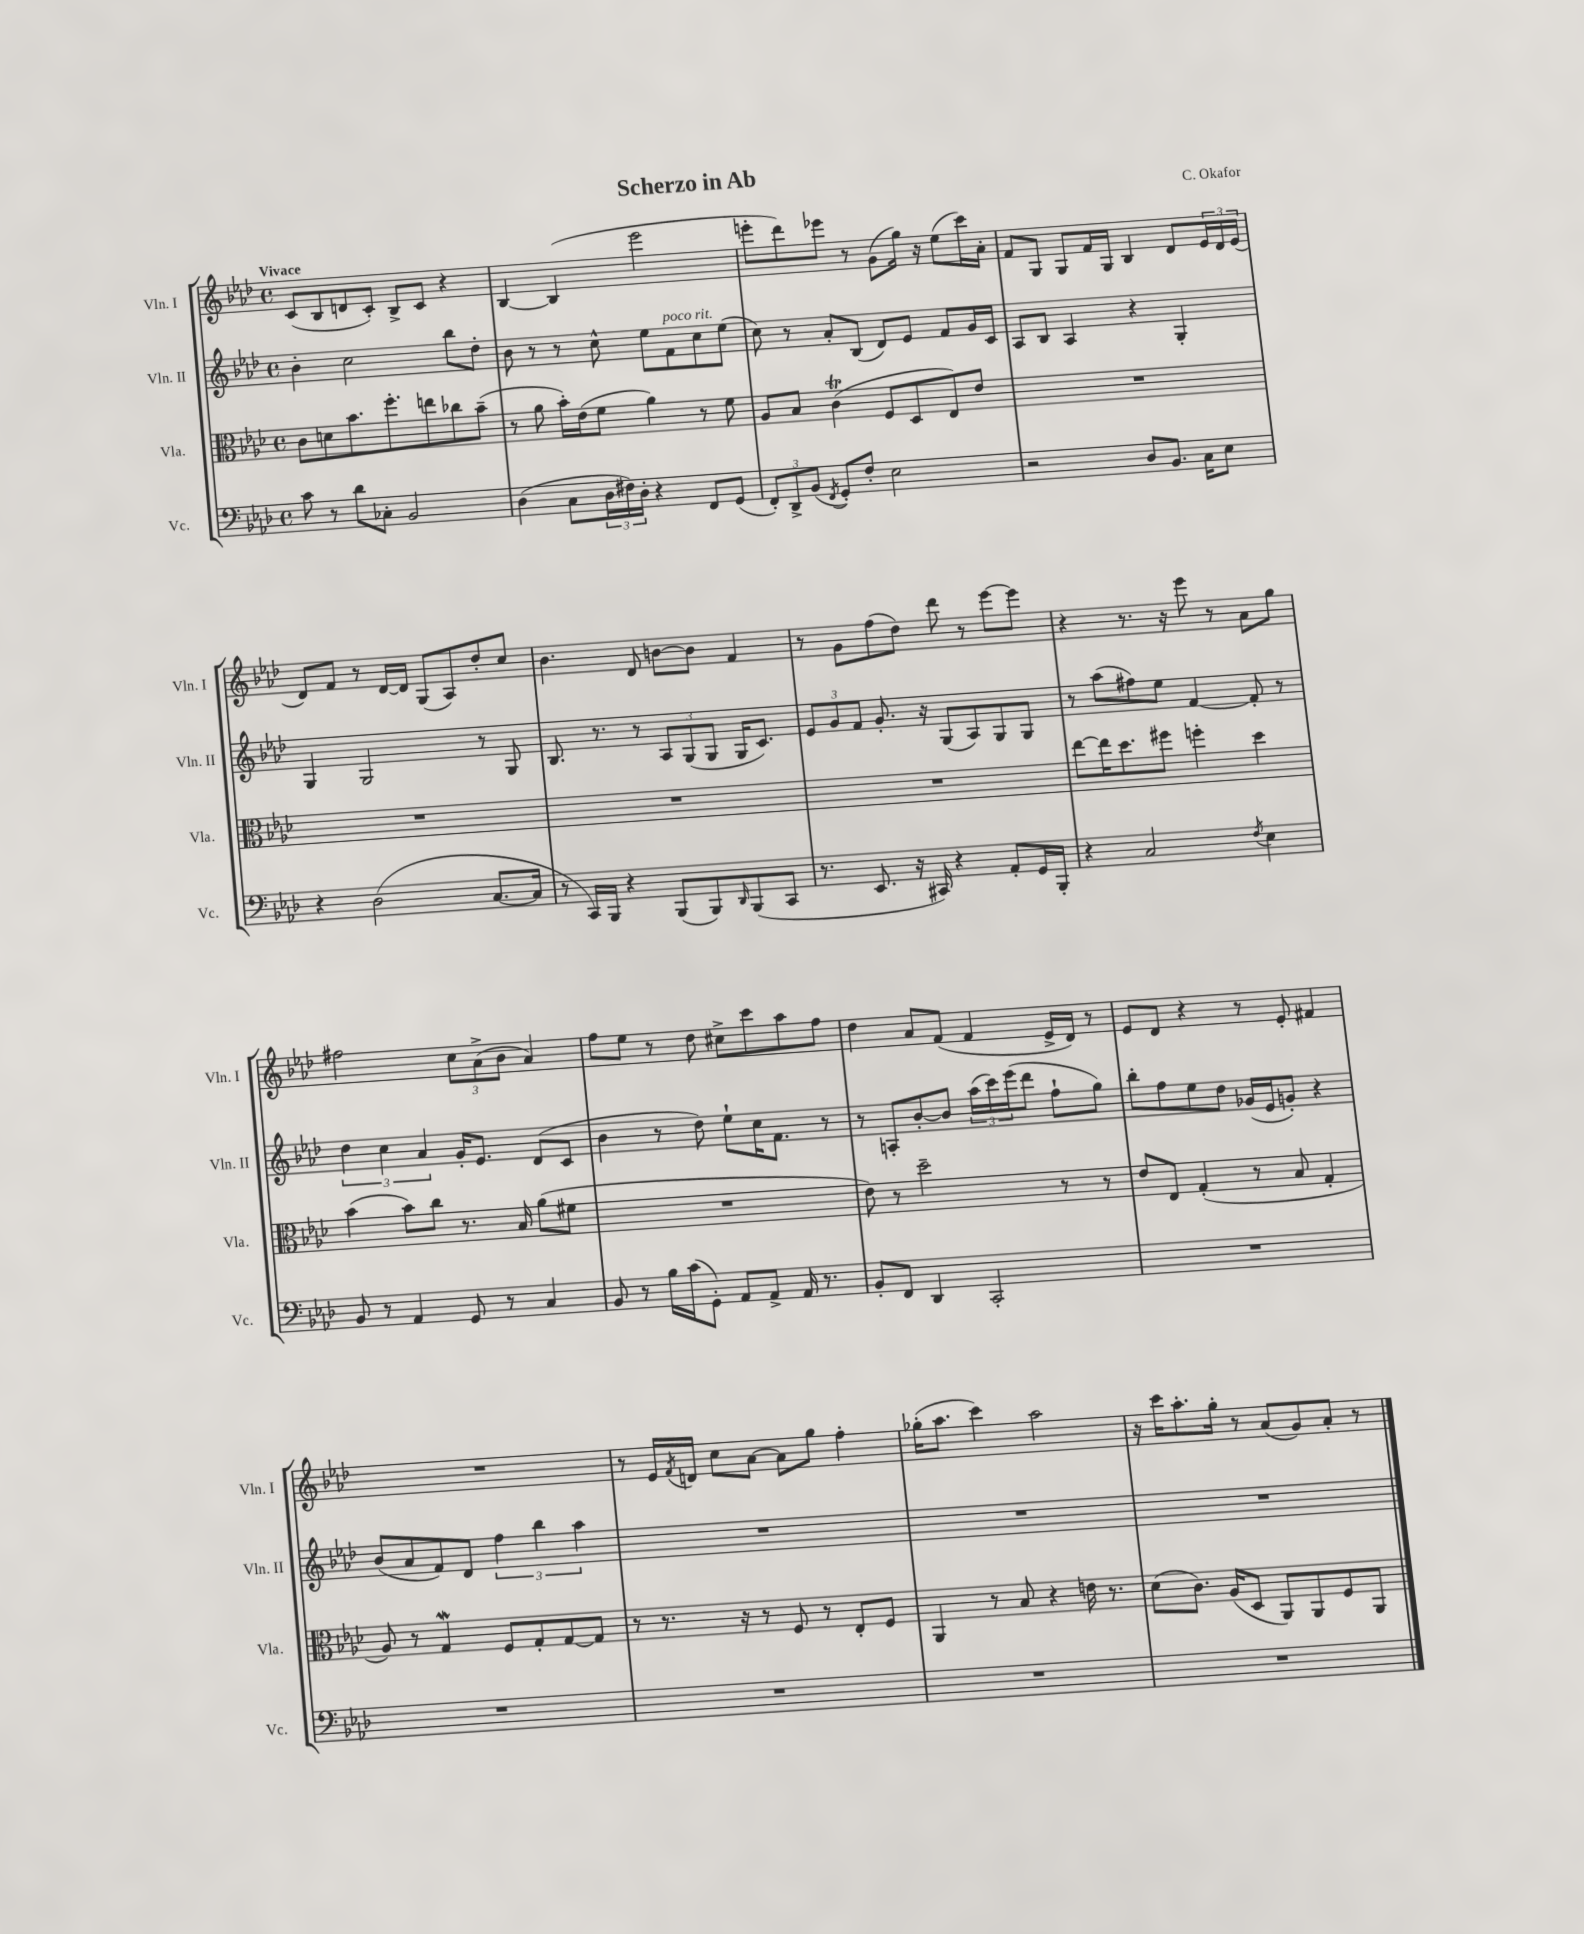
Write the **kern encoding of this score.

**kern	**kern	**kern	**kern
*staff4	*staff3	*staff2	*staff1
*clefF4	*clefC3	*clefG2	*clefG2
*k[b-e-a-d-]	*k[b-e-a-d-]	*k[b-e-a-d-]	*k[b-e-a-d-]
*M4/4	*M4/4	*M4/4	*M4/4
*met(c)	*met(c)	*met(c)	*met(c)
8c	8c	4b-'	(8c
8r	8d	.	8B-
8d-	8.b-	2cc	8d
8C-'	.	.	8c')
.	8.ff'	.	.
2BB-	.	.	8B-^
.	8ee	.	8c
.	8cc-	8bb-	4r
.	(8b-~	8dd-'	.
=	=	=	=
(4D-	8r	8b-	[4B-
.	8a-	8r	.
8C	16b-')	8r	(4B-]
.	(16e-	.	.
24D-	8f	8cc^^	.
24F#)	.	.	.
24D-'	.	.	.
4r	4a-)	8ee-	2eee-
.	.	8f	.
8FF	8r	8cc	.
(8GG	8f	(8ee-	.
=	=	=	=
12FF')	8A-	8cc)	8eee'
12DD-^	.	.	.
.	8B-	8r	8ddd-)
(12BB-	.	.	.
8qFF	.	.	.
8GG')	(4c	8a-'	8eee-
8F'	.	(8B-	8r
2E-	8F	8d-)	(8g
.	8D-	8e-	16gg)
.	.	.	16r
.	8E-)	8f	(8ee-
.	8e-	16g	16ccc)
.	.	16c	16a-'
=	=	=	=
2r	1r	8A-	8f
.	.	8B-	8G
.	.	4A-	8G
.	.	.	16f
.	.	.	16G
8D-	.	4r	4B-
8.BB-	.	.	.
.	.	4G'	8d-
16C	.	.	.
8E-	.	.	24e-
.	.	.	24d-
.	.	.	(24e-
=	=	=	=
4r	1r	4G	8d-)
.	.	.	8f
(2D-	.	2G	8r
.	.	.	[16d-
.	.	.	16d-]
.	.	.	(8G
.	.	.	8A-)
[8.C	.	8r	8dd-'
.	.	8G	8cc
16C]	.	.	.
=	=	=	=
8r	1r	8.B-	4.b-
16CC)	.	.	.
16BBB-	.	8.r	.
4r	.	.	.
.	.	8r	8d-
(8BBB-	.	12A-	[8b
.	.	(12G	.
8BBB-)	.	.	8b]
.	.	12G	.
16qqDD-	.	.	.
(8BBB-	.	16G	4f
.	.	8.c)	.
8CC	.	.	.
=	=	=	=
8.r	1r	12e-	8r
.	.	12g	.
.	.	.	8g
.	.	12f	.
8.EE-	.	.	.
.	.	8.g'	(8ff
16r	.	.	8dd-)
16CC#)	.	16r	.
4r	.	(8G	8ddd-
.	.	8A-)	8r
8AA-'	.	8G	[8eee-
16GG	.	8G	8eee-]
16BBB-'	.	.	.
=	=	=	=
4r	[8ee-	8r	4r
.	16ee-]	(8aa-	.
.	8.dd-	.	.
2C	.	8ff#)	8.r
.	8ff#	8ee-	.
.	.	.	16r
.	4ff'	[4f	8eee-
.	.	.	8r
8qF	.	.	.
4E-	4dd-	8f']	8a-
.	.	8r	8gg
=	=	=	=
8BB-	(4b-	6dd-	2ff#
8r	.	.	.
.	.	6cc	.
4AA-	8b-)	.	.
.	.	6a-	.
.	8cc	.	.
8GG	8.r	16g'	12cc
.	.	8.e-	.
.	.	.	(12a-^
8r	.	.	.
.	.	.	12b-
.	16B-	.	.
4C	(8a-	(8d-	4a-)
.	8f#	8c	.
=	=	=	=
8BB-	1r	4b-	8ff
8r	.	.	8ee-
16B-	.	8r	8r
(16c	.	.	.
8GG')	.	8dd-)	8dd-
8AA-	.	8ee-`	8cc#^
8AA-^	.	16cc	8ccc
.	.	8.f	.
16AA-	.	.	8aa-
8.r	.	.	.
.	.	8r	8ff
=	=	=	=
8BB-'	8e-)	8r	4dd-
8FF	8r	8A'	.
4DD-	2dd-~	[8b-'	8a-
.	.	8b-]	(8f
2CC'	.	(24aa-	4f
.	.	24ccc)	.
.	.	(24eee-	.
.	.	8ddd-	.
.	8r	8ff`	16e-^
.	.	.	16d-)
.	8r	8gg)	8r
=	=	=	=
1r	8e-	8bb-'	8e-
.	8E-	8ff	8d-
.	(4G'	8ee-	4r
.	.	8dd-	.
.	8r	(16g-	8r
.	.	16e-	.
.	8B-	8g')	8e-'
.	4G'	4r	4f#
=	=	=	=
1r	8A-)	(8b-	1r
.	8r	8a-	.
.	4G	8f)	.
.	.	8d-	.
.	8F	6ff	.
.	8G'	.	.
.	.	6bb-	.
.	[8G	.	.
.	.	6aa-	.
.	8G]	.	.
=	=	=	=
1r	8r	1r	8r
.	8.r	.	16e-
.	.	.	8qf
.	.	.	16d
.	.	.	8cc
.	16r	.	.
.	8r	.	[8a-
.	8F	.	8a-]
.	8r	.	8gg
.	8E-'	.	4ff'
.	8F	.	.
=	=	=	=
1r	4AA-	1r	(16gg-'
.	.	.	8.aa-
.	8r	.	4ccc)
.	8B-	.	.
.	4r	.	2aa-
.	16e	.	.
.	8.r	.	.
=	=	=	=
1r	(8d-	1r	16r
.	.	.	16ccc
.	8.c)	.	8.aa-'
.	(16A-	.	16gg'
.	8D-	.	8r
.	8AA-)	.	(8a-
.	8AA-	.	8g)
.	8F	.	8a-'
.	8AA-	.	8r
==	==	==	==
*-	*-	*-	*-
